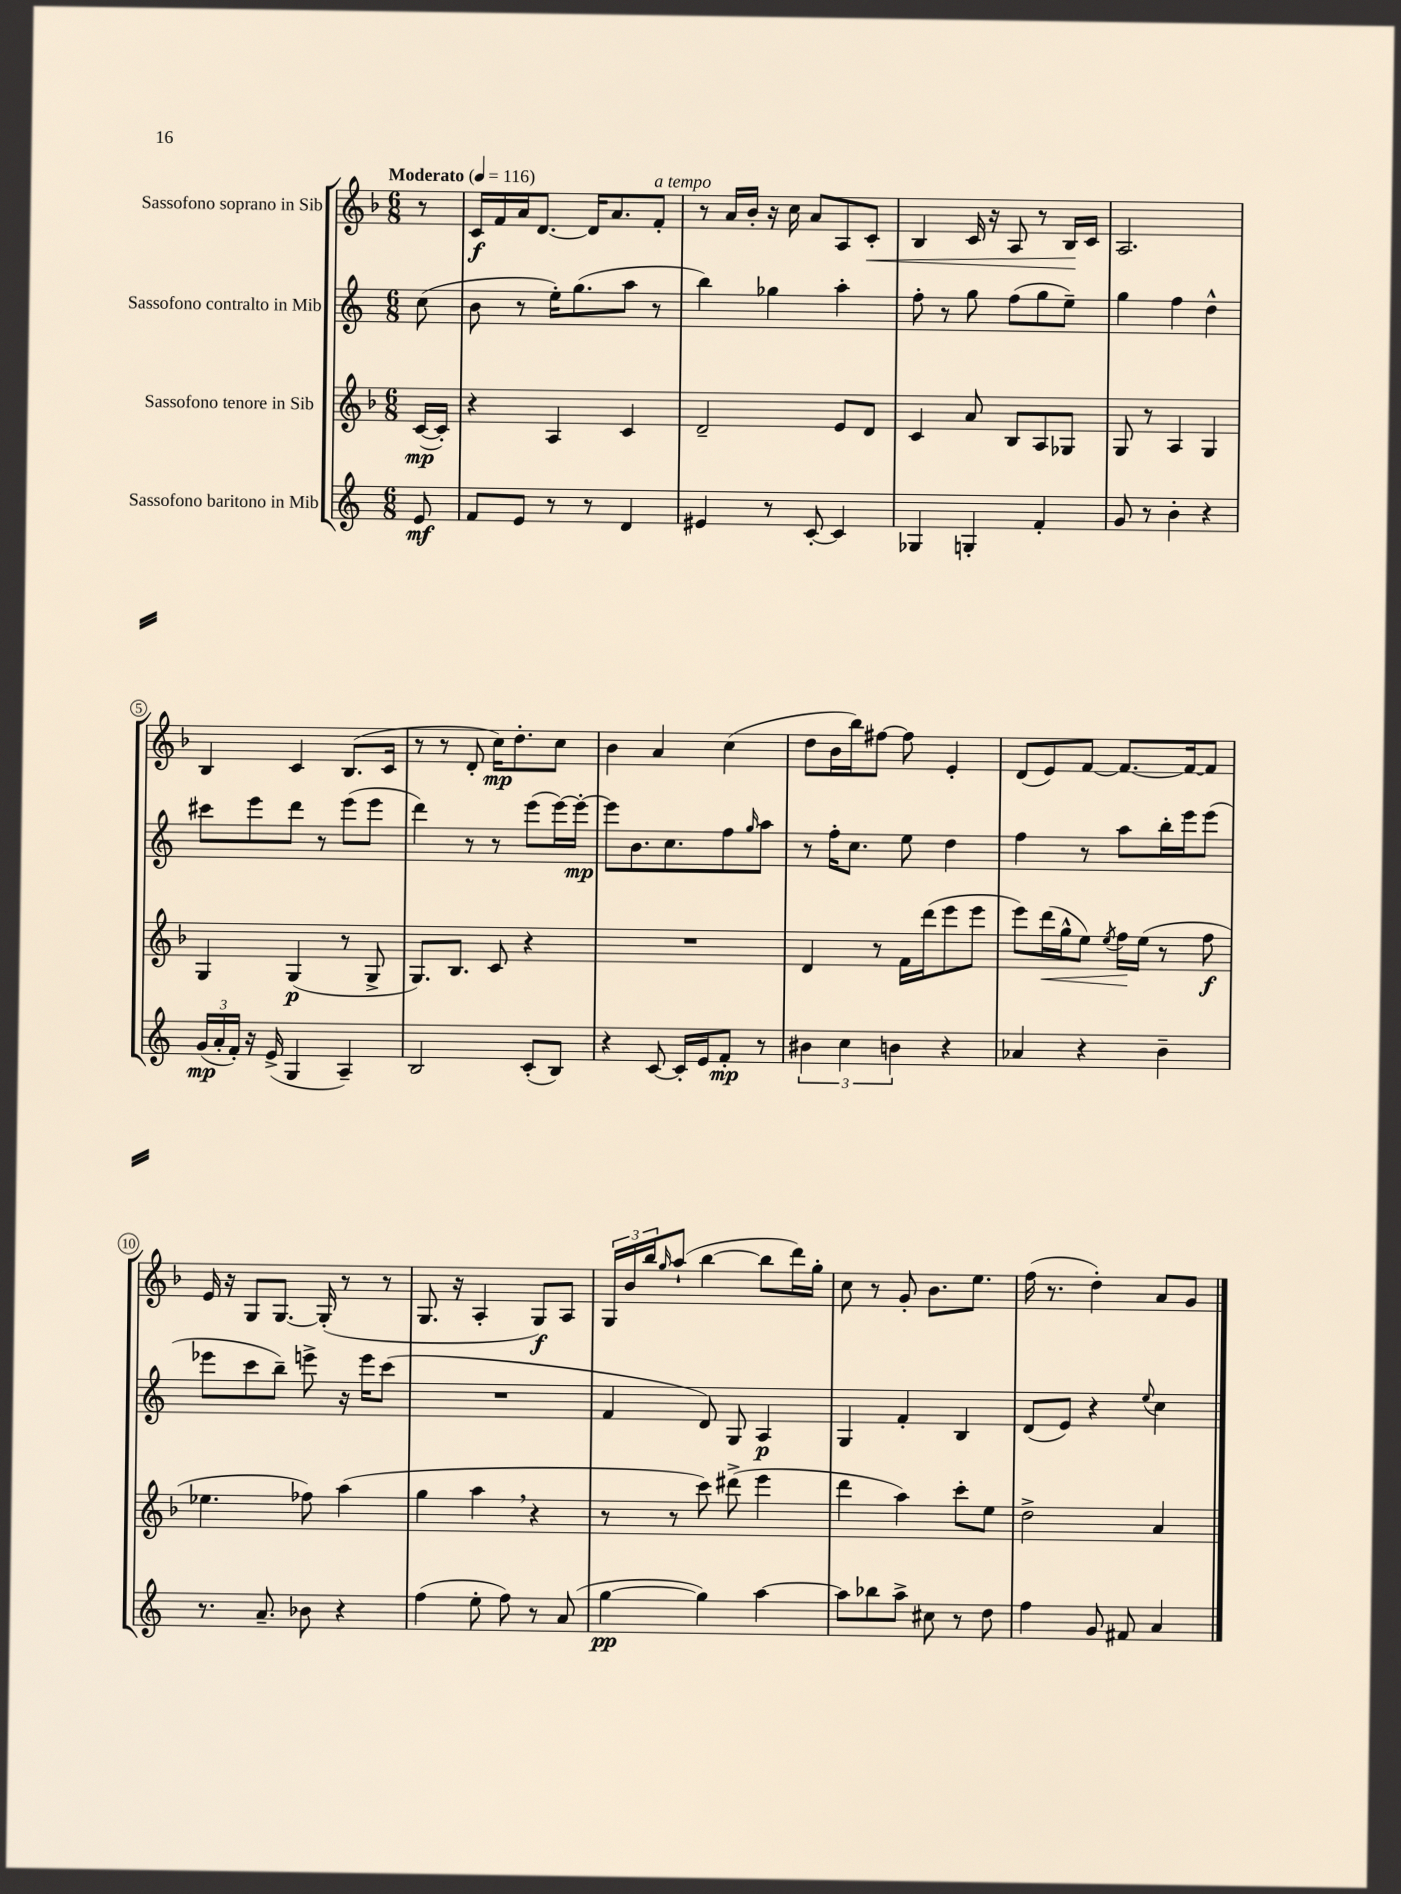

**kern	**kern	**kern	**kern
*staff4	*staff3	*staff2	*staff1
*clefG2	*clefG2	*clefG2	*clefG2
*k[]	*k[b-]	*k[]	*k[b-]
*M6/8	*M6/8	*M6/8	*M6/8
*MM116	*MM116	*MM116	*MM116
8e	([16c	(8cc	8r
.	16c'])	.	.
=	=	=	=
8f	4r	8b	16c
.	.	.	16f
8e	.	8r	16a
.	.	.	[8.d
8r	4A	16ee')	.
.	.	(8.gg	.
8r	.	.	16d]
.	.	.	8.a
4d	4c	8aa	.
.	.	8r	8f'
=	=	=	=
4e#	2d~	4bb)	8r
.	.	.	16a
.	.	.	16b-'
8r	.	4gg-	16r
.	.	.	16cc
[8c'	.	.	8a
4c]	8e	4aa'	8A
.	8d	.	8c'
=	=	=	=
4G-	4c	8ff'	4B-
.	.	8r	.
4G'	8a	8gg	16c
.	.	.	16r
.	8B-	(8ff	8A
4f'	8A	8gg	8r
.	8G-	8ee~)	16B-
.	.	.	16c
=	=	=	=
8g	8G	4gg	2.A
8r	8r	.	.
4b'	4A	4ff	.
4r	4G	4dd^^	.
=	=	=	=
(24g	4G	8ccc#	4B-
24a'	.	.	.
24f')	.	.	.
16r	.	8eee	.
(16e^	.	.	.
4G	(4G	8ddd	4c
.	.	8r	.
4A~)	8r	(8eee	(8.B-
.	8G^	8eee	.
.	.	.	16c
=	=	=	=
2B	8.G)	4ddd)	8r
.	.	.	8r
.	8.B-	.	.
.	.	8r	8d'
.	8c	8r	16cc)
.	.	.	8.dd'
(8c'	4r	(8eee	.
8B)	.	[16eee)	8cc
.	.	16eee'_	.
=	=	=	=
4r	2.r	8eee]	4b-
.	.	8.b	.
[8c	.	.	4a
.	.	8.cc	.
16c']	.	.	.
16e	.	.	.
8f'	.	8ff	(4cc
.	.	16qqgg	.
8r	.	8aa	.
=	=	=	=
6b#	4d	8r	8dd
.	.	16ff'	16b-
6cc	.	.	.
.	.	8.cc	16bb-)
.	8r	.	[8ff#
6b	.	.	.
.	16f	8ee	8ff#]
.	(16ddd	.	.
4r	8eee	4dd	4e'
.	8eee	.	.
=	=	=	=
4a-	8eee)	4ff	(8d
.	(16ddd	.	8e)
.	16gg^^	.	.
4r	8ee)	8r	[8f
.	8qee	.	.
.	16ff	8aa	8.f_
.	(16ee	.	.
4b~	8r	16bb'	.
.	.	16eee	16f_
.	8ff	(8eee	8f]
=	=	=	=
8.r	4.ee-	8eee-	16e
.	.	.	16r
.	.	8ccc	8G
8.a~	.	.	.
.	.	8bb~)	[8.G
8b-	8ff-)	8eee^	.
.	.	.	(16G']
4r	(4aa	16r	8r
.	.	16eee	.
.	.	(8ccc	8r
=	=	=	=
(4ff	4gg	2.r	8.G
.	.	.	16r
8ee'	4aa	.	4A'
8ff)	.	.	.
8r	4r	.	8G)
(8a	.	.	8A
=	=	=	=
[4gg	8r	4f	24G
.	.	.	24b-
.	.	.	24bb-
.	.	.	16qqgg
.	8r	.	(8aa`
4gg])	8ccc)	8d)	[4bb-
.	(8ddd#^	8G	.
[4aa	4eee	4A	8bb-]
.	.	.	16ddd)
.	.	.	16gg'
=	=	=	=
8aa]	4ddd	4G	8cc
8bb-	.	.	8r
8aa^	4aa)	4f'	8g'
8cc#	.	.	8.b-
8r	8ccc'	4B	.
.	.	.	8.ee
8dd	8ee	.	.
=	=	=	=
4ff	2dd^	(8d	(16ff
.	.	.	8.r
.	.	8e)	.
8g	.	4r	4dd')
8f#	.	.	.
.	.	8qqee	.
4a	4a	4cc	8a
.	.	.	8g
==	==	==	==
*-	*-	*-	*-
